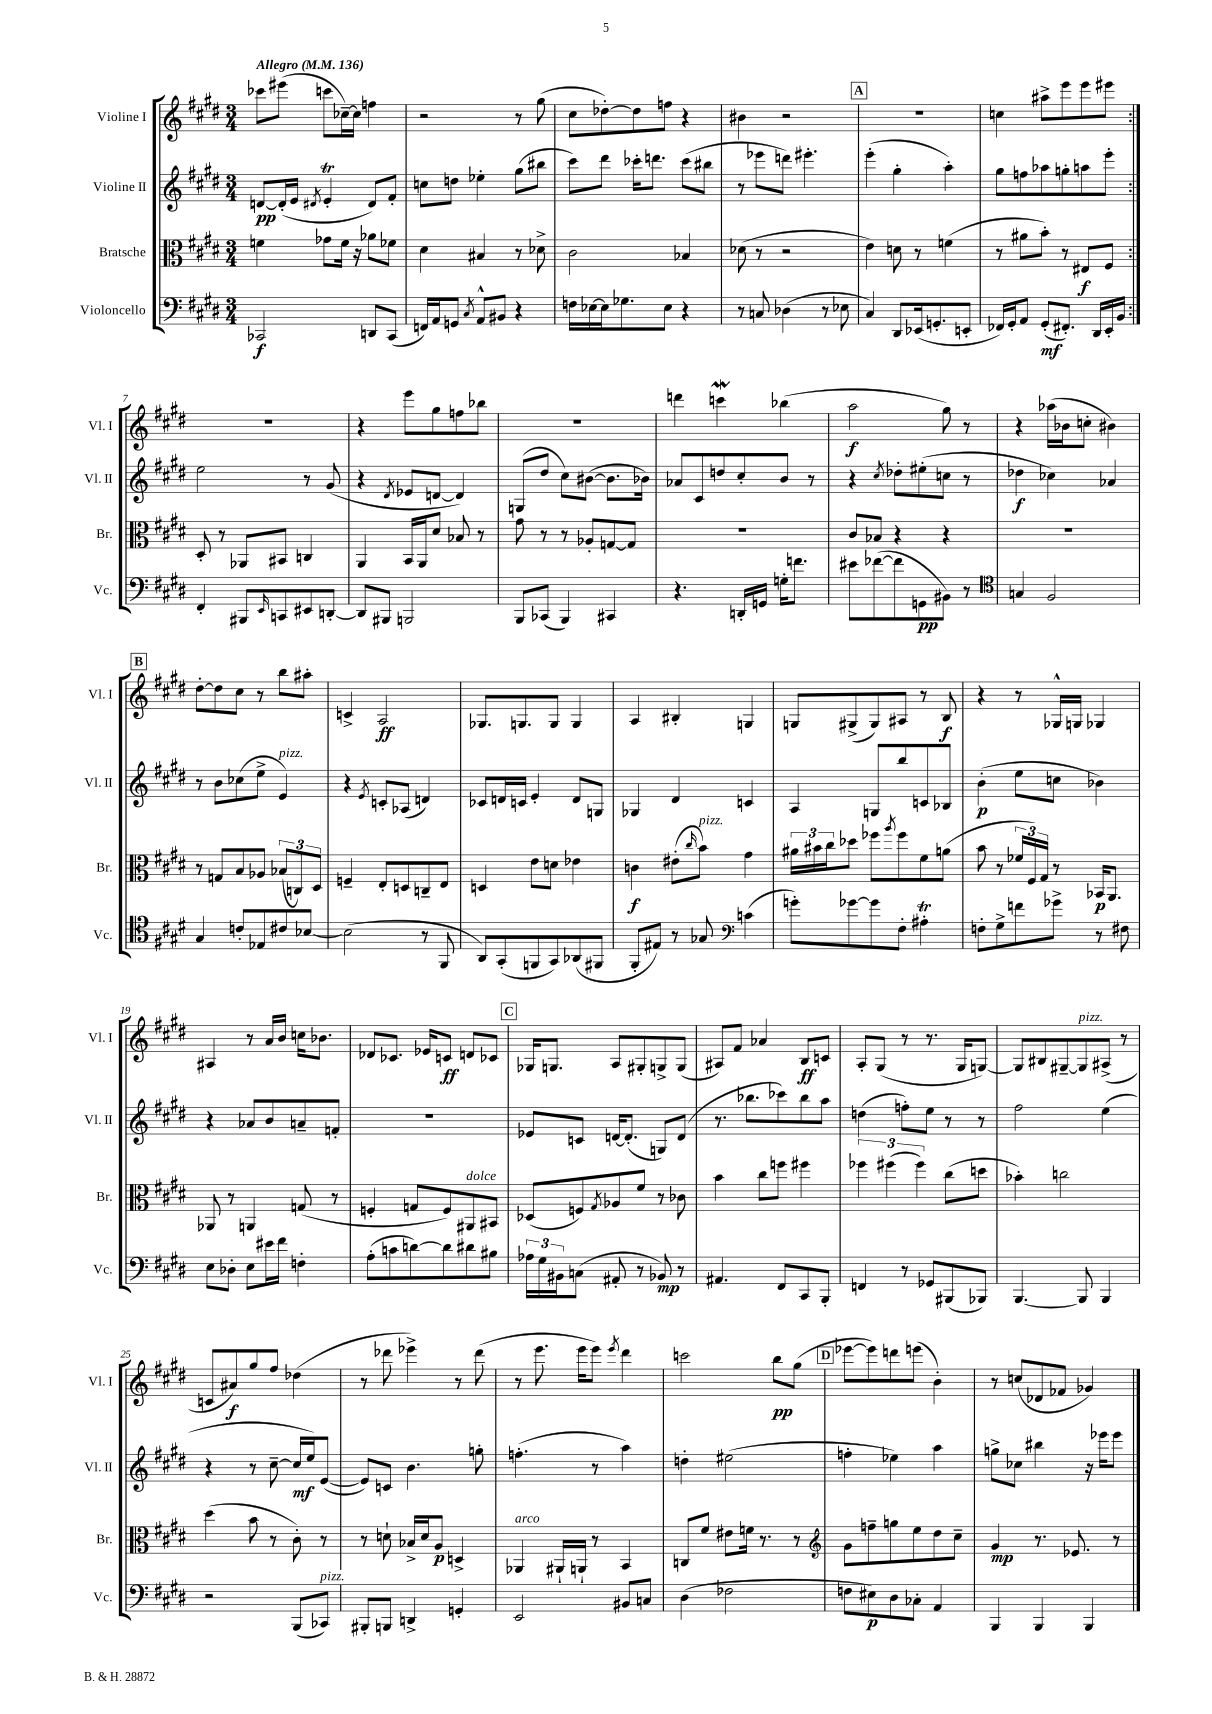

**kern	**kern	**kern	**kern
*staff4	*staff3	*staff2	*staff1
*clefF4	*clefC3	*clefG2	*clefG2
*k[f#c#g#d#]	*k[f#c#g#d#]	*k[f#c#g#d#]	*k[f#c#g#d#]
*M3/4	*M3/4	*M3/4	*M3/4
*MM136	*MM136	*MM136	*MM136
2CC-	4f	[8d	8ccc-
.	.	(16d']	(8eee#
.	.	16e	.
.	.	8qd#	.
.	8g-	4e'	8ccc
.	16f	.	[16cc-~)
.	16r	.	16cc-]
8DD	8a-	8d#)	4ff
(8CC-	8f-	8f#'	.
=	=	=	=
16FF)	4d#	8cc	2r
16AA	.	.	.
8GG	.	8dd	.
8qC#	.	.	.
8AA^^	4B#	4ee-'	.
8BB#	.	.	.
4r	8r	(8gg#	8r
.	8d-^	8bb#	(8gg#
=	=	=	=
16F	2c#	8ccc#)	8cc#
[16E-	.	.	.
16E-]	.	8ddd#	[8dd-')
8.G-	.	.	.
.	.	16ccc-'	8dd-]
.	.	8.ddd	.
8E-	.	.	8ff
4r	4B-	(8ccc-	4r
.	.	8bb#	.
=	=	=	=
8r	(8d-	8r	4b#
8C	8r	8eee-	.
(4D-	2r	8ddd)	2r
.	.	4.eee#'	.
8r	.	.	.
8E-	.	.	.
=	=	=	=
4C#)	4e)	(4eee'	2.r
8DD#	8d	4gg#'	.
(16EE-	8r	.	.
8.GG'	.	.	.
.	(4f	4aa')	.
8EE'	.	.	.
=	=	=	=
16FF-)	8r	8gg#	4cc
16GG#'	.	.	.
8AA	8a#	8ff	.
(8GG#'	8b')	8aa-	8aa#^
8.FF#')	8r	8gg'	8eee
.	8E#	8aa	8eee
16DD#	.	.	.
16EE'	8F#	8eee'	8eee#
16BB	.	.	.
=:|!	=:|!	=:|!	=:|!
4FF#'	8D#'	2ee	2.r
.	8r	.	.
8BBB#	8AA-	.	.
16qqEE	.	.	.
8CC	8BB#	.	.
8EE#	4C	8r	.
[8DD'	.	(8g#	.
=	=	=	=
8DD]	4AA	4r	4r
8BBB#	.	.	.
.	.	8qd#	.
2BBB	16BB	8e-	8eee
.	16AA	.	.
.	8d#	[8d	8gg#
.	8B-	4d])	8ff
.	8r	.	8bb-
=	=	=	=
8BBB	8g#	(8G	2.r
(8CC-	8r	8dd#	.
4BBB)	8r	8cc#)	.
.	8A-'	([8b#	.
4CC#	[8G	8.b#]	.
.	8G]	.	.
.	.	16b-)	.
=	=	=	=
4.r	2.r	8a-	4ddd
.	.	8c#	.
.	.	8dd	4ccc
16DD'	.	8cc#'	.
16GG	.	.	.
16G'	.	8b	(4bb-
8.f	.	.	.
.	.	8r	.
=	=	=	=
8e#	8c#	4r	2aa
([8f-	8B-	.	.
.	.	8qcc#	.
8f-]	4r	8dd-'	.
8GG	.	(8ee#'	.
8BB#)	4r	8cc	8gg#)
8r	.	8r	8r
=	=	=	=
*clefC4	*	*	*
4G	2.r	4dd-	4r
2F#	.	4cc-)	(16aa-
.	.	.	16b-
.	.	.	8cc'
.	.	4a-	4b#)
=	=	=	=
4G#	8r	8r	[8dd#'
.	8G	8b	8dd#]
8c'	8B	(8cc-	8cc#
8E-	8A-	8ee^	8r
8c#	(12B-	4e)	8bb
.	12C)	.	.
[8B-	.	.	8aa#'
.	12D#	.	.
=	=	=	=
(2B-]	4F~	4r	4c^
.	.	8qe	.
.	8E'	8c'	2A
.	8D	(8A-	.
8r	8C~	4d)	.
8FF#	8E	.	.
=	=	=	=
8AA)	4D	8c-	8.G-
(8GG#'	.	16d	.
.	.	16c	8.G
8FF	8e	4e'	.
8GG#)	8d	.	8G
(8AA-	4e-	8d	4G
8FF#	.	8G	.
=	=	=	=
8FF#'	4c	4G-	4A
8E#)	.	.	.
8r	(8e#'	4d#	4B#'
.	16qqcc#	.	.
8G-	8b)	.	.
*clefF4	*	*	*
(4c	4g#	4c	4G
=	=	=	=
8g')	24a#	4A	8G
.	24b#	.	.
.	24cc#	.	.
[8g-	8dd-	.	(8G#^
8g-]	8ff-	8G	8G#)
.	8qaa	.	.
8F#'	8ff-	8bb	8A#
4A#'	8f#	8c	8r
.	(8a	8B-	8B
=	=	=	=
8F'	8b	(4b'	4r
8G#^	8r	.	.
8f	24f-	8ee	8r
.	24F#)	.	.
.	24G#	.	.
8g-^	8r	8cc	16G-^^
.	.	.	16G
8r	16BB-	4b-)	4G-
.	8.AA	.	.
8F#	.	.	.
=	=	=	=
8E	8AA-	4r	4A#
8D-'	8r	.	.
8E	4AA	8a-	8r
16e#	.	8b	16a
16f#	.	.	16b
4F'	(8G	8a~	16cc
.	.	.	8.b-
.	8r	8f'	.
=	=	=	=
(8A'	4F'	2.r	8d-
8c	.	.	8.c-
[8d)	8G	.	.
.	.	.	16e-
8d]	8F)	.	8c
8d#	8AA#	.	8d
8B#	8BB#	.	8c-
=	=	=	=
24A-	(8D-	8e-	16G-
24G#	.	.	.
.	.	.	8.G
24BB#	.	.	.
(8C	8F)	8c	.
.	8qG#	.	.
8AA#'	8A-	[16d	8A
.	.	(8.d']	.
8r	8f#	.	8G#'
8BB-)	8r	8G)	8G^
8r	8c-	(8d	(8G
=	=	=	=
4.AA#	4b	8.r	8A#)
.	.	.	8f#
.	.	8.bb-	.
.	8cc#	.	4a-
8FF#	8ff	8ccc-)	.
8CC#	4ff#	8bb-	8B
8BBB'	.	8aa	8c
=	=	=	=
4FF	6ff-	(4dd	8A'
.	.	.	(8G#
.	(6ff#	.	.
8r	.	8ff')	8r
.	6ff#)	.	.
8GG-	.	8ee	8.r
(8BBB#	(8cc#	8r	.
.	.	.	16G#
8BBB-)	8dd	8r	[8G)
=	=	=	=
[4.BBB	4b-')	2ff#	8G]
.	.	.	8B#
.	2cc	.	[8G#~
8BBB]	.	.	8G#]
4BBB	.	(4ee	(8A#^
.	.	.	8r
=	=	=	=
2r	(4dd#	4r	8c
.	.	.	8a#)
.	8b	8r	8gg#
.	8r	[8cc#~	8ff#
(8BBB	8c#')	16cc#]	(4dd-
.	.	16ee)	.
8CC-)	8r	([8e	.
=	=	=	=
8BBB#'	8r	8e])	8r
8BBB	8d`	8c	8ddd-
4DD^	16B-^	4.b	4eee-^)
.	16d	.	.
.	8A	.	.
4GG'	4D^	.	8r
.	.	8gg'	(8ddd-
=	=	=	=
2EE	4AA-	(4.ff'	8r
.	.	.	8.eee
.	16AA#`	.	.
.	16AA`	.	16eee
.	8r	8r	8eee)
.	.	.	8qeee
8BB#	4BB	4aa)	4ddd#
8C	.	.	.
=	=	=	=
(4D#	8C	4dd'	2ccc
.	8f#	.	.
2F-	8e#	(2ee#	.
.	16f	.	.
.	8.r	.	.
.	.	.	8bb
.	8r	.	(8gg#
=	=	=	=
*	*clefG2	*	*
8F	8g#	4ff'	[8eee-
8E#)	8ff~	.	8eee-])
8D#	8gg	4ee-)	8ddd
8C-'	8ee	.	(8eee
4AA	8dd#	4aa	4b')
.	8cc#~	.	.
=	=	=	=
4BBB	4g#	8gg^	8r
.	.	8cc-	(8cc
4BBB	8.r	4bb#	8d-
.	.	.	8f-
.	8.e-	.	.
4BBB	.	16r	4g-)
.	.	16eee-	.
.	8r	8eee-	.
==	==	==	==
*-	*-	*-	*-
